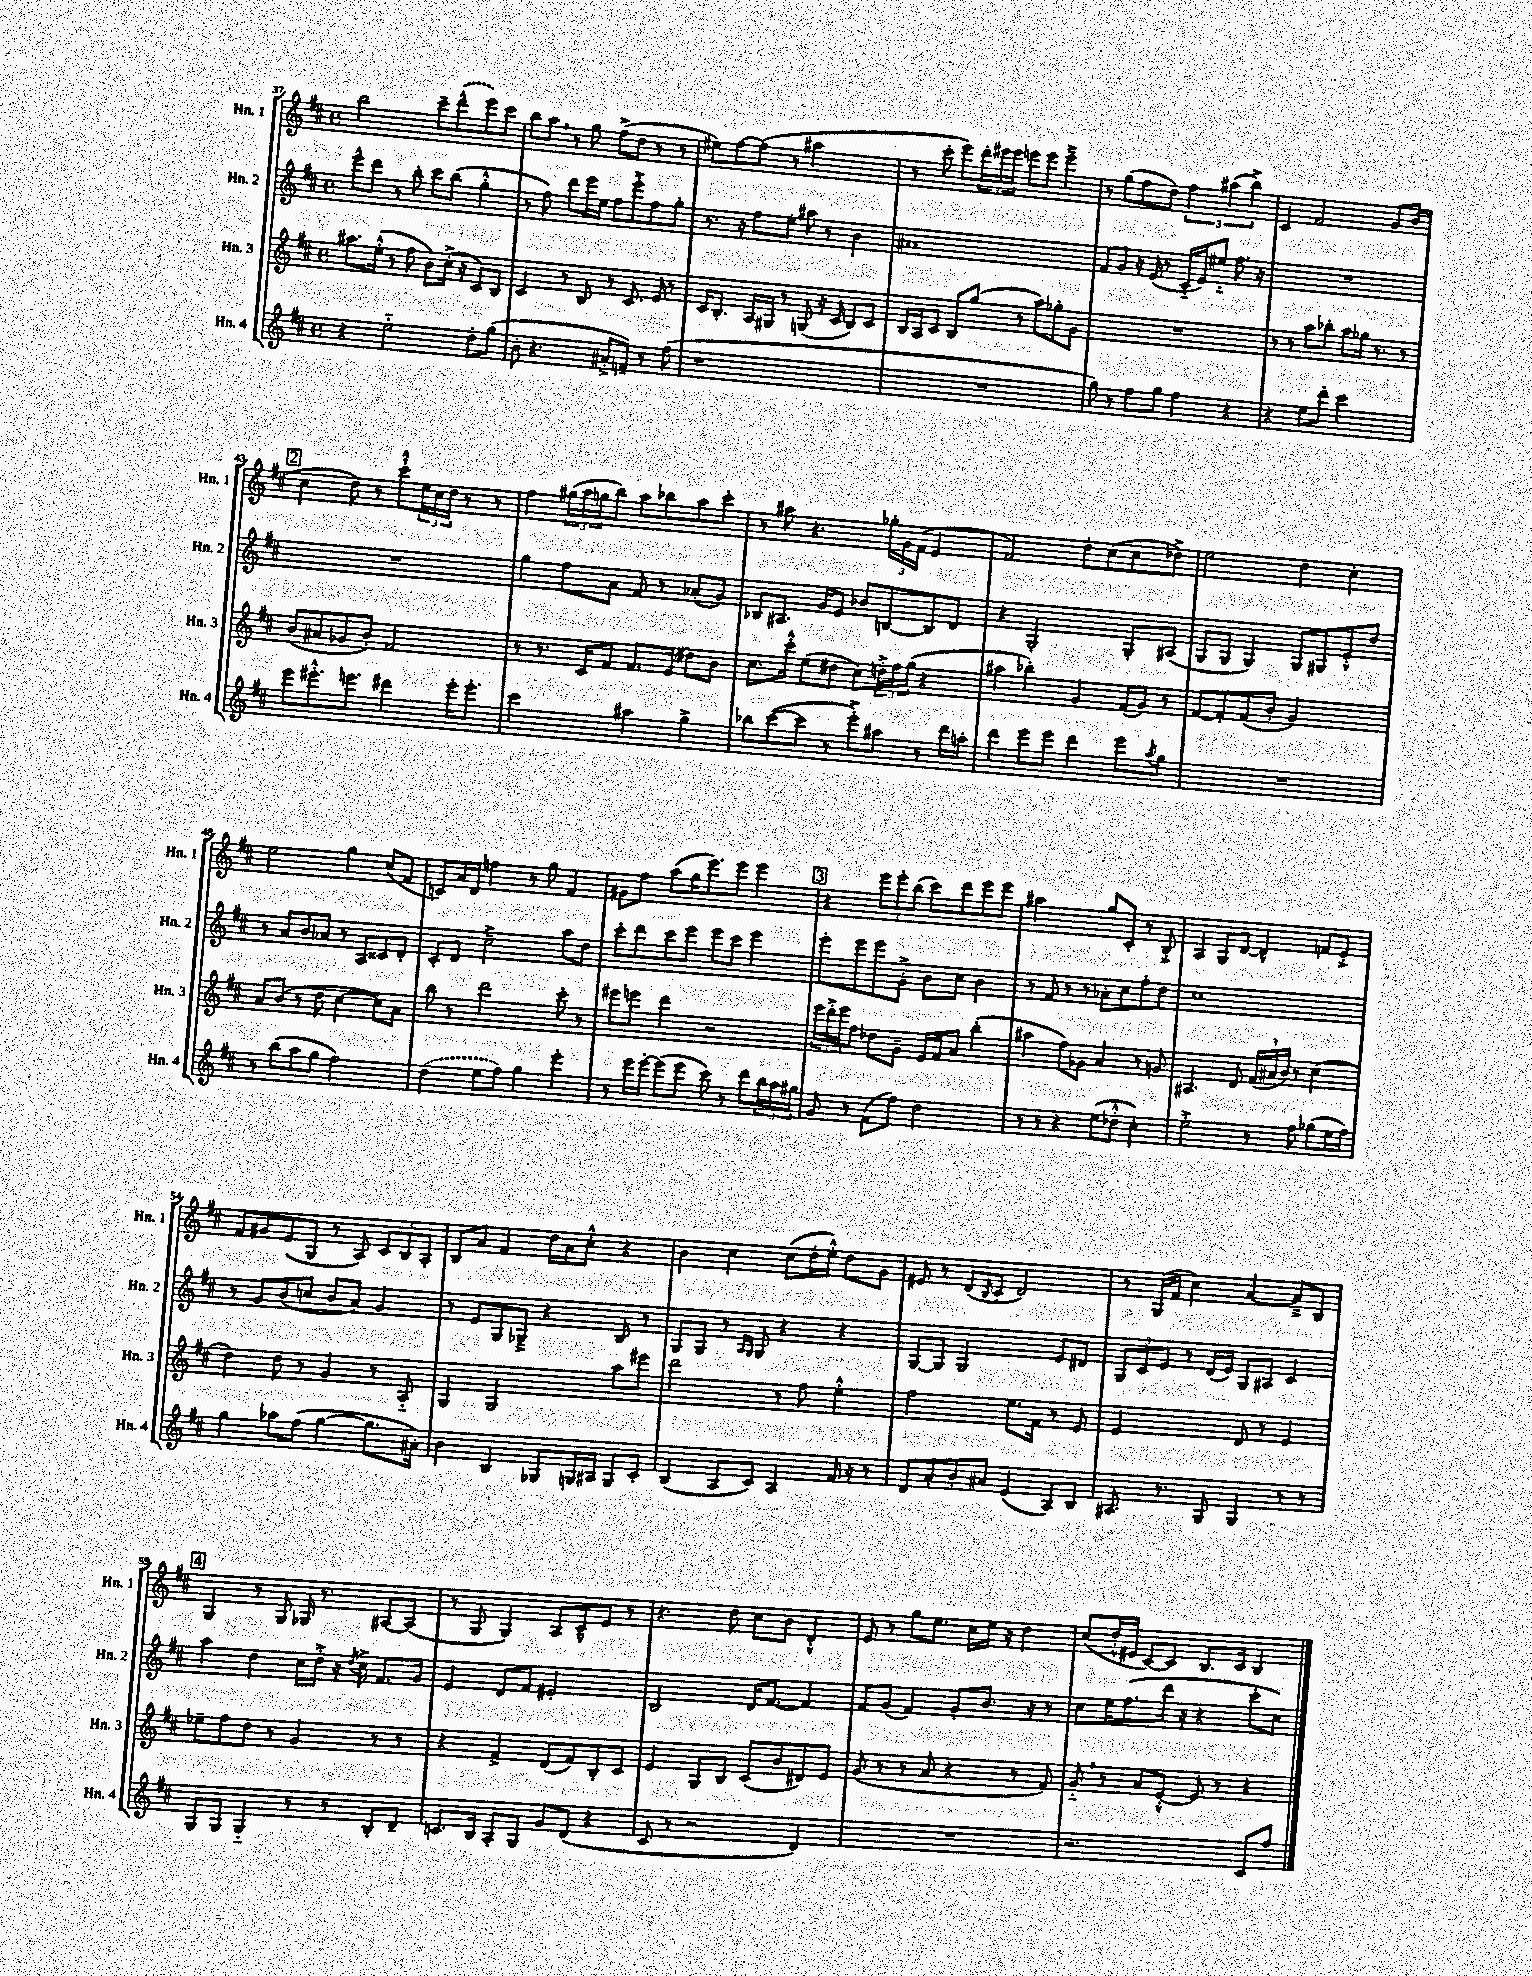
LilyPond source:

<<
\new StaffGroup <<
\new Staff = "s0" \with { instrumentName = "Hn. 1" shortInstrumentName = "Hn. 1" } {
    \clef treble \key d \major \defaultTimeSignature \time 4/4
    b''2 cis'''8-- \once \slurDashed d'''8-^( e'''8) cis'''8 |
    b''8 a''8 \breathe r8 g''8 fis''8->( d''8 r8 r8 |
    eis''8) fis''8~ fis''8( r8 ais''2 |
    r8 cis'''8-. e'''8) \tuplet 3/2 { d'''16-. eis'''16 eis'''16 } e'''8 e'''8 e'''4---> |
    r8 g''8( fis''8 d''8) \tuplet 3/2 { fis''4 ais''4( b''4->) } |
    cis'4 fis'2 g'8 b'8( |
    \mark \markup { \box "2" } cis''4 d''8) r8 cis'''8-!-^ \tuplet 3/2 { e''16 cis''16 d''16 } r8 r8 |
    fis''4 \tuplet 3/2 { gis''16( a''16 g''16 } b''8) a''8 bes''8 a''8 cis'''8-. |
    r8 ais''8 r4. \tuplet 3/2 { ges''16-. g'16 fis'16( } e'4 |
    fis'2) d''8-. cis''8( cis''8 des''8->) |
    e''2 d''4 cis''4-. |
    e''2 g''4 cis''8( fis'8 |
    c'8) a'16 d'16 f''4 r8 g''8 fis'4 |
    gis'8 fis''8 a''8( g''16 e'''8.) e'''8 e'''4 |
    \mark \markup { \box "3" } r4 \tuplet 3/2 { e'''8 e'''8-. b''8( } cis'''8) d'''8 e'''8 e'''8 |
    ais''2 g''8 cis'8-. r8 b8-.-> |
    a4 g8 d'8~ d'4-^ f'8 e'8-.-> |
    fis'8 gis'8 e'8( g8 r8 a8) \tuplet 3/2 { cis'8 b8 a8-. } |
    b8 a'8 fis'4 d''16 a'16 cis''8-.-^ r4 |
    b'4 cis''4 cis''8( d''16-. e''16-.-^) d''8 g'8 |
    eis'8 r8 d'8( \acciaccatura { b8 } cis'8 d'2) |
    r8 g16( fis'16 cis''4) a'4~ a'8---> b8 |
    \mark \markup { \box "4" } g4 r8 g8 ges16 r8. ais8~ ais8( |
    r8 g8 g4) a8 cis'8---^ e'8 r8 |
    r4. d''8 cis''8 b'8 d'4-.-^ |
    e'8 r8 g''8 e''8. cis''16 e''16 r16 d''4 |
    cis''8( d''16-.-^ eis'16 cis'8~) cis'8 b8. cis'16 b4 \bar "|." |
}
\new Staff = "s1" \with { instrumentName = "Hn. 2" shortInstrumentName = "Hn. 2" } {
    \clef treble \key d \major \defaultTimeSignature \time 4/4
    e'''8-^ d'''8 r8 b''8-. cis'''8 b''8( g''4-.-^ |
    r8 fis''8) d'''8 e'''16 e''16 fis''8 e'''8-.-> fis''8 g''8-. |
    r8. r16 fis''8 e''8-. ais''8 r8 b'4 |
    ais'1 |
    fis'8 g'8 r16 e'16( r8 cis'16-_ e'16) eis''8-_ fis''8. r16 |
    R1 |
    \mark \markup { \box "2" } R1 |
    g''4 fis''8 a'8 fis'8 r8 aes'8-.( g'8) |
    bes8 ais8. g'16 e'8 bes'8 b8~ b8 d'8 |
    r4 g2-. g8-. ais8( |
    g8 g8 g4) g8 gis8 e'8-.-^ d''8 |
    r8 a'8 b'8 aes'8 r8 a8 cisis'8 d'8-. |
    cis'8-. d'8 cis''2---> a''8 d''8 |
    cis'''8-. d'''8 cis'''8 e'''8 e'''8 cis'''8 e'''4 |
    \mark \markup { \box "3" } e'''8-. e'''8 e'''8 g'8-.-> b'8 cis''8 b'4 |
    r8 fis'8 r8 r8 aes'8-. cis''8 fis''8-. d''8 |
    cis''1 |
    r8 g'8 b'8( c''8 b'8 a'8) g'4 |
    r8 e'8 g8 ges8---> r4 b8 r8 |
    g8 g8 r8 \grace { a16 g16 } g8 r4 r4 |
    g8~ g8 g2 e'8 dis'8 |
    \tuplet 3/2 { g8 cis'8 e'8 } r8 d'16( e'16) g8 ais8 cis'4 |
    \mark \markup { \box "4" } a''4 d''4 cis''16 d''16-.-> r16 \acciaccatura { d''8 } cis''16-> fis'8. g'16 |
    e'4 d'8 fis'8 eis'2-. |
    b2 d'16 fis'8.~ fis'4 |
    fis'8 g'8( fis'4) g'8-. b'8. r16 r8 |
    cis''8 e''16 fis''8.( d'''16 r16 r4 cis'''8-. cis''8) \bar "|." |
}
\new Staff = "s2" \with { instrumentName = "Hn. 3" shortInstrumentName = "Hn. 3" } {
    \clef treble \key d \major \defaultTimeSignature \time 4/4
    ais''8. e''16-.-^( r8 fis''8 b'8) cis''16-.->( r16 cis'8) b8 |
    cis'4 r8 b8 r8 cis'8. e'16 r8 |
    cis'16 b8.-. a16 gis16 r8 g8( r16 cis'16 b8) cis'8 |
    b16 a16 cis'8 b8 g''8( r8 a''8) ges''8-. g'8 |
    R1 |
    r8 r8 a''8 bes''8-. a''8 ges''16 r8. r8 |
    \mark \markup { \box "2" } b'8( ais'8 ges'8 b'8-.) fis'2 |
    r8 r8. cis'16 fis'8 fis'8. e'16( dis''8) b'8 |
    cis''8. cis'''16-.-^ e''8( dis''8 cis''8) \tuplet 3/2 { d''16-.-> fis''16 g''16( } r4 |
    ais''4 bes''4-.) g'4 fis'16( g'16) r8 |
    fis'8~ fis'8-. fis'8( b'8-. g'2) |
    a'8 b'8( r8 d''8 cis''4~ cis''8) a'8 |
    b''8 r8 d'''2 cis'''8-. r8 |
    eis'''8 e'''8 d'''4 r2 |
    \mark \markup { \box "3" } \tuplet 3/2 { e'''16 d'''16-.-> e'''16 } fis''8 des''8 g'8-- e'16 fis'16 a'8 b''4-.( |
    ais''4 fis''8) ges'8 a'4 r8 g'8 |
    ais4. d'8 \tuplet 3/2 { fis'16( ais'16 b'16) } r8 cis''4( |
    d''4) d''8 r8 g'4 r8 a8-_ |
    g4 g2 a''8 eis'''8 |
    d'''2 r8 fis''8 e''4-.-^ |
    fis''2 e''8. fis'16 r8 e'8 |
    e'2 d'8 r8 e'4 |
    \mark \markup { \box "4" } ees''8-- fis''8 d''8 r8 g'4 r8 r8 |
    r4 fis'4-> d'8( fis'8) b8-. cis'8 |
    e'4 g8 b8 cis'8( b'8 dis'8) e'8 |
    g'8( r8 r8 a'8 r4 r8 fis'8) |
    g'8-_ \breathe r8 a'8 e'8~-.-^ e'8 r8 r4 \bar "|." |
}
\new Staff = "s3" \with { instrumentName = "Hn. 4" shortInstrumentName = "Hn. 4" } {
    \clef treble \key d \major \defaultTimeSignature \time 4/4
    r4 e''2-_ d''8-. g''8( |
    b'8-. r4. ais'8-.-> f'8--) r8 fis''8( |
    r1 |
    R1 |
    g''8) r8 fis''8 g''8 fis''4 r4 |
    r4 e''8 d'''8-. cis'''2 |
    \mark \markup { \box "2" } e'''8 eis'''8.-.-^ e'''8. dis'''4 e'''16-. e'''8.-. |
    cis'''2 ais''4 g''4-> |
    bes''8 cis'''8~( cis'''8 r8 e'''8-.->) ais''8 r8 d'''16 a''16-. |
    d'''4 e'''8 e'''8 d'''4 e'''8 \acciaccatura { a''8 } g''8 |
    R1 |
    r8 b''8( a''8 g''8 fis''2) |
    \once \slurDashed d''4( e''8 fis''8) g''4 e'''4-. |
    r8 e'''16 e'''16~-. e'''8( e'''8 cis'''8) r8 d'''8 \tuplet 3/2 { b''16 a''16 gis''16 } |
    \mark \markup { \box "3" } g'8 r8 fis'8( fis''8) d''2 |
    r8 r8 r4 e''8( des''8-.-^ cis''4-.) |
    e''2-.-> r8 fis''8 ges''8( e''16 fis''16) |
    g''4 aes''8 fis''8( g''4~ g''8. ais'16-.) |
    b'4 b4 ges8 g16 ais16 g8 cis'8-. |
    b4( a8 cis'8) a4 fis'16 r16 r8 |
    d'8 a'8-. b'8-. ais'8 e'4( a8) b8 |
    ais8. r8. g8 g4 r8 r8 |
    \mark \markup { \box "4" } g8 g8 g4-_ r8 r8 b8-. d'8-- |
    c'8. b16 a8-. g8 g'8 d'8( r4 |
    cis'8 r8 r2 d'4) |
    R1 |
    r2. cis'8 fis''8 \bar "|." |
}
>>
>>
\layout { \context { \Score currentBarNumber = #37 } }
